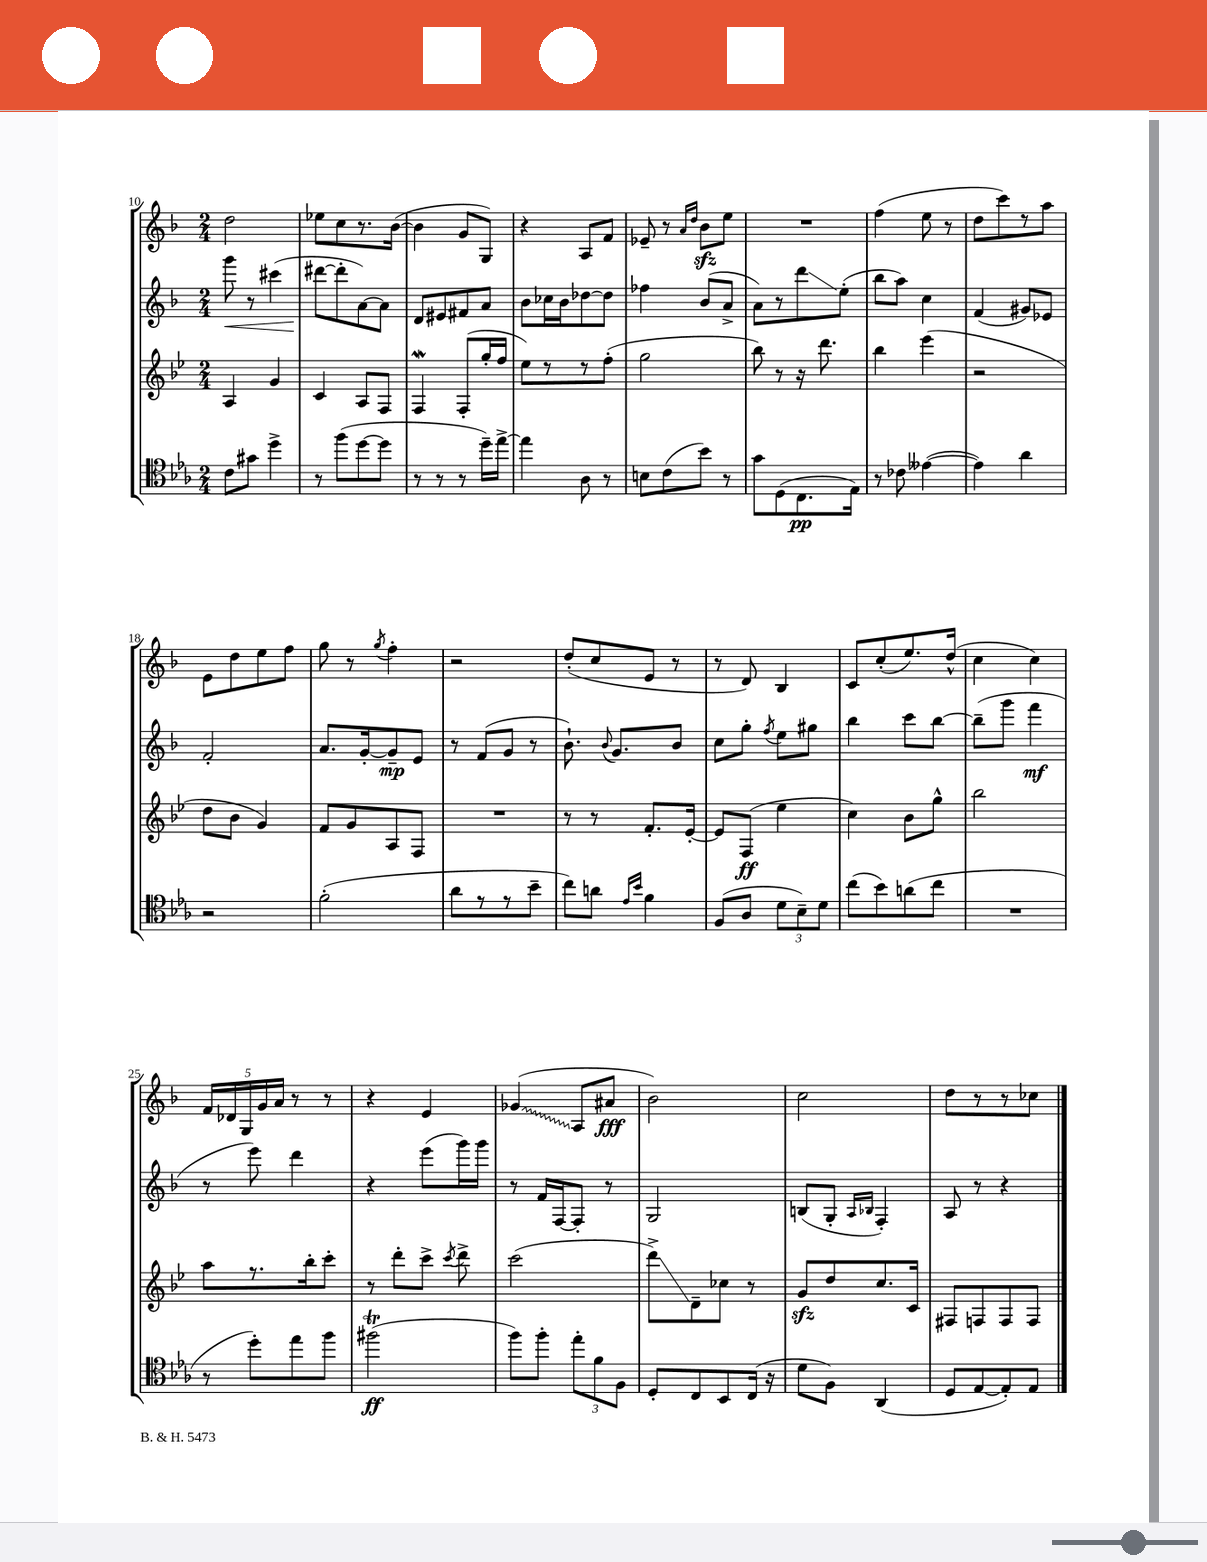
<<
\new StaffGroup <<
\new Staff = "s0" {
    \clef treble \key f \major \numericTimeSignature \time 2/4
    \autoBeamOff d''2 |
    ees''8[ c''8 r8. bes'16]~( |
    bes'4 g'8[ g8]) |
    r4 a8[ f'8] |
    ees'8-- r8 \grace { a'16[ d''16] } bes'8[\sfz e''8] |
    R2 |
    f''4( e''8 r8 |
    d''8[ c'''8) r8 a''8] |
    e'8[ d''8 e''8 f''8] |
    g''8 r8 \acciaccatura { g''8 } f''4-. |
    r2 |
    d''8[-.( c''8 e'8] r8 |
    r8 d'8) bes4 |
    c'8[ c''8-.( e''8.) d''16]-^( |
    c''4 c''4) |
    \tuplet 5/4 { f'16[ des'16 g16 g'16 a'16] } r8 r8 |
    r4 e'4 |
    \once \override Glissando.style = #'zigzag ges'4\glissando( a8[ ais'8]\fff |
    bes'2) |
    c''2 |
    d''8[ r8 r8 ces''8] \bar "|." |
}
\new Staff = "s1" {
    \clef treble \key f \major \numericTimeSignature \time 2/4
    \autoBeamOff g'''8\< r8 cis'''4( |
    dis'''8[~\! dis'''8-. a'8~) a'8] |
    d'8[ eis'8 fis'8 a'8] |
    bes'8[ ces''16 bes'16 des''8~ des''8] |
    fes''4 bes'8[( a'8]-> |
    a'8[) r8 d'''8\glissando e''8]-.( |
    bes''8[ a''8]) c''4 |
    f'4( gis'8[) ees'8] |
    f'2-. |
    a'8.[ g'16~-. g'8--\mp e'8] |
    r8 f'8[( g'8] r8 |
    bes'8.-!) \appoggiatura { bes'8 } g'8.[ bes'8] |
    c''8[ g''8]-. \acciaccatura { f''8 } e''8[ gis''8] |
    bes''4 c'''8[ bes''8]~ |
    bes''8[--( g'''8] f'''4\mf |
    r8 e'''8) d'''4 |
    r4 e'''8[( g'''16) g'''16] |
    r8 f'16[ f16~ f8]-. r8 |
    g2 |
    b8[( g8]-. \grace { a16[ bes16] } f4-.) |
    a8 r8 r4 \bar "|." |
}
\new Staff = "s2" {
    \clef treble \key bes \major \numericTimeSignature \time 2/4
    \autoBeamOff a4 g'4 |
    c'4 a8[ f8] |
    f4\mordent f8[-.( g''16-. f''16] |
    ees''8[) r8 r8 f''8]-.( |
    g''2 |
    bes''8) r8 r16 d'''8. |
    bes''4 ees'''4( |
    r2 |
    d''8[ bes'8] g'4) |
    f'8[ g'8 a8 f8] |
    R2 |
    r8 r8 f'8.[-. ees'16]~-. |
    ees'8[ f8]\ff( ees''4 |
    c''4) bes'8[ g''8]-^ |
    bes''2 |
    a''8[ r8. bes''16-. c'''8]-. |
    r8 d'''8[-. c'''8]-> \acciaccatura { c'''8 } d'''8-> |
    c'''2( |
    d'''8[->\glissando) d'8-- ces''8] r8 |
    g'8[\sfz d''8 c''8. c'16] |
    fis8[ f8 f8 f8] \bar "|." |
}
\new Staff = "s3" {
    \clef tenor \key ees \major \numericTimeSignature \time 2/4
    \autoBeamOff c'8[ gis'8] d''4-> |
    r8 f''8[( d''8~ d''8] |
    r8 r8 r8 d''16[--) ees''16]~-> |
    ees''4 aes8 r8 |
    b8[ c'8( bes'8]) r8 |
    g'8[ d8( c8.\pp ees16]) |
    r8 ces'8 eeses'4~( |
    eeses'4) aes'4 |
    r2 |
    f'2-.( |
    aes'8[ r8 r8 bes'8]-- |
    c''8[) a'8] \grace { ees'16[ bes'16] } f'4 |
    f8[( aes8] \tuplet 3/2 { d'8[ bes8--) d'8] } |
    c''8[( bes'8) a'8( c''8] |
    R2 |
    r8 d''8[-.) ees''8 f''8] |
    fis''2\trill\ff( |
    f''8[) f''8]-. \tuplet 3/2 { ees''8[-. f'8 f8] } |
    d8[-. c8 bes,8 c16]( r16 |
    d'8[ f8]) aes,4( |
    d8[ ees8~ ees8-.) ees8] \bar "|." |
}
>>
>>
\layout { \context { \Score currentBarNumber = #10 } }
